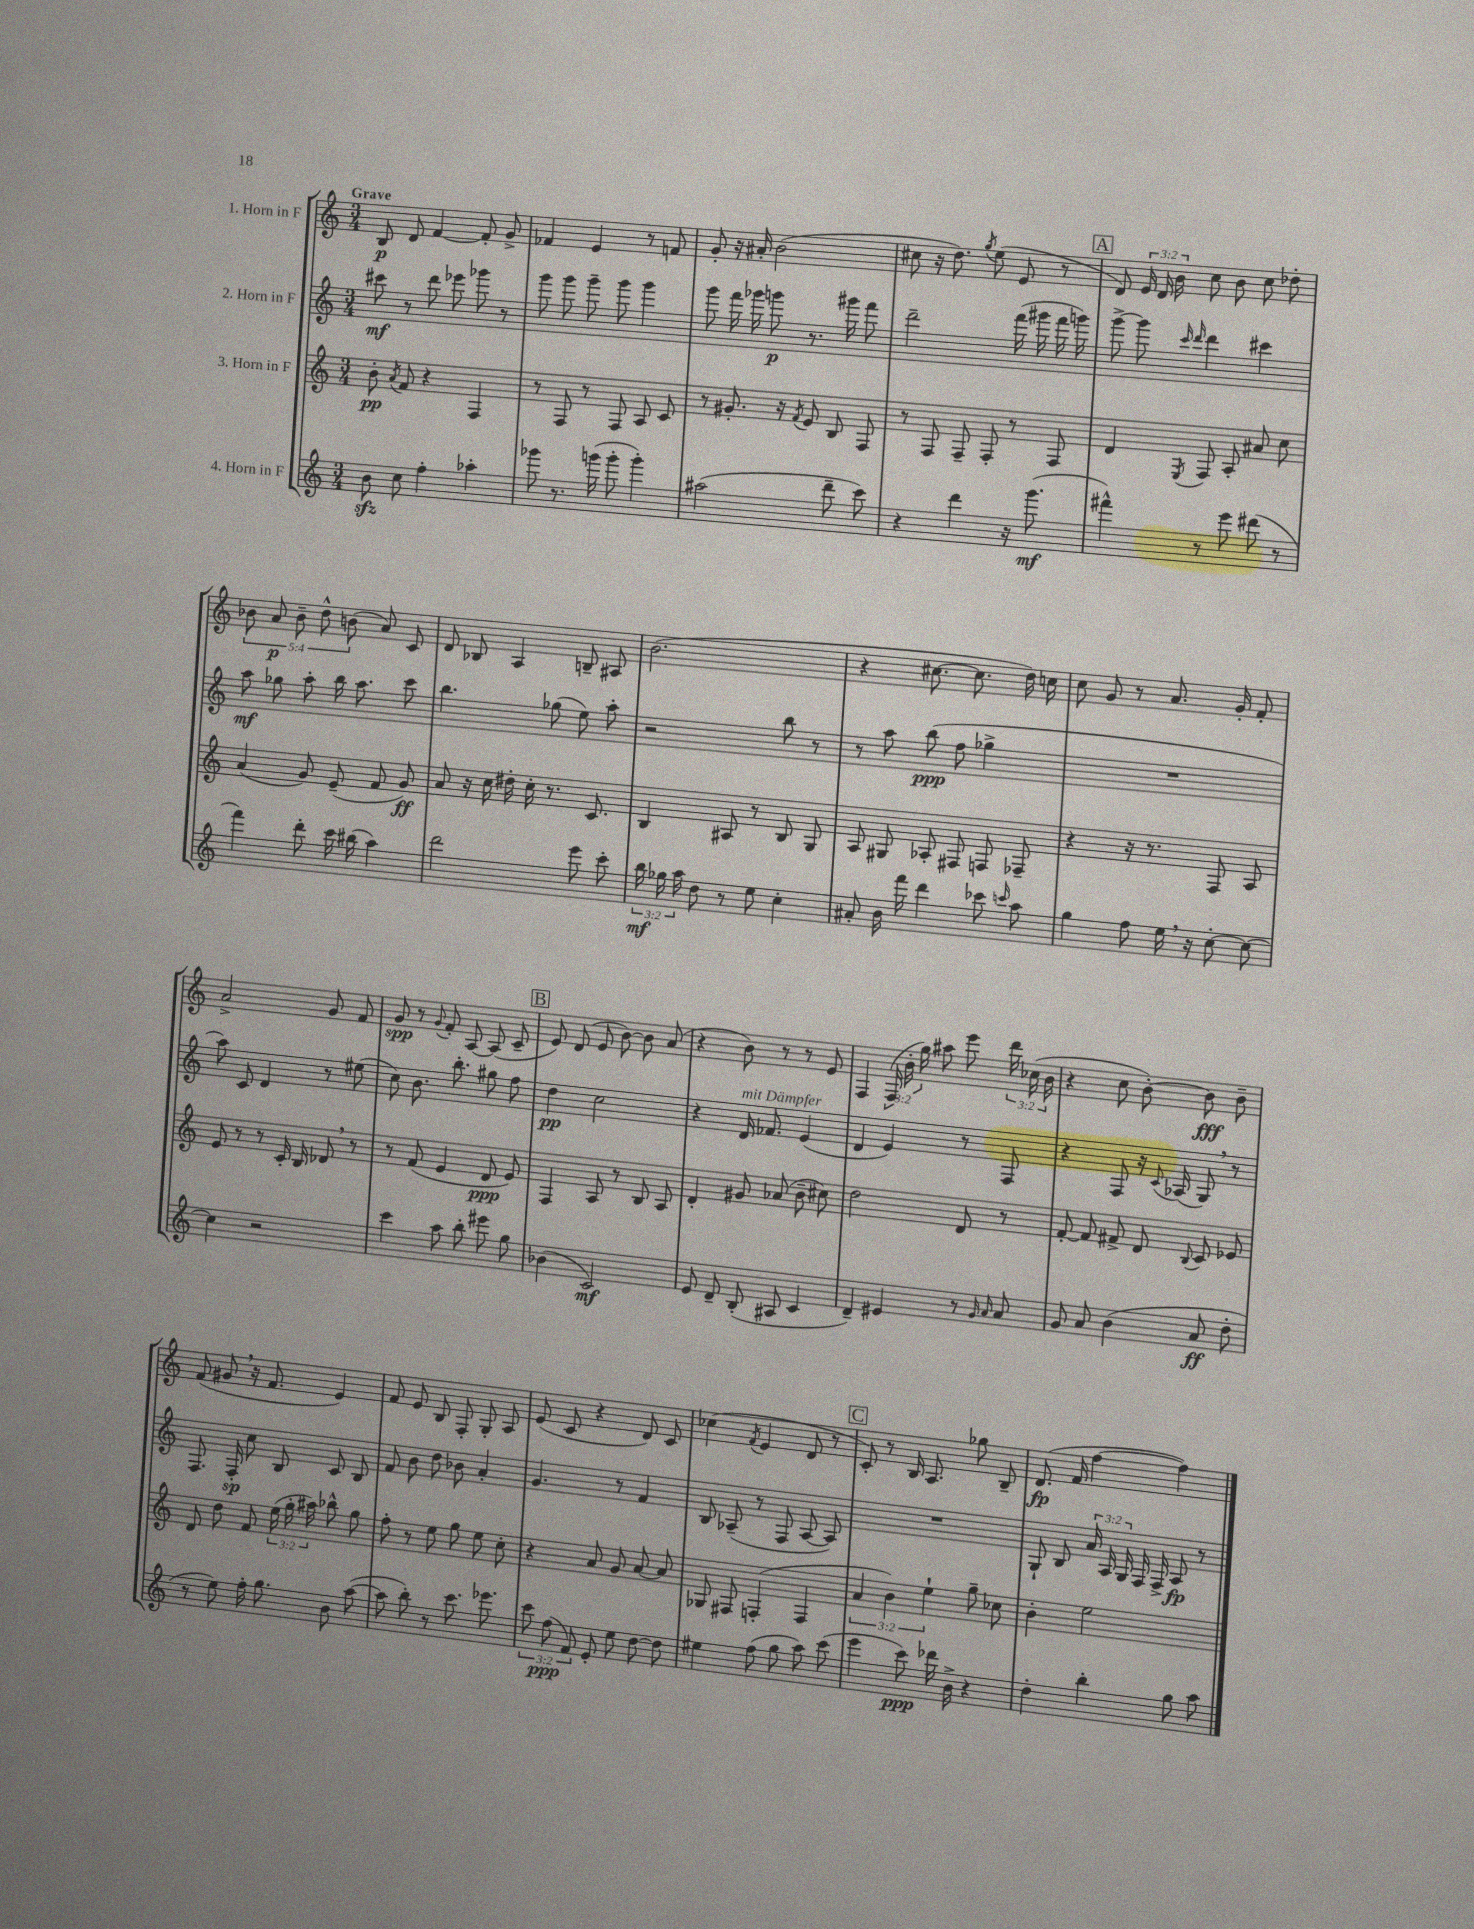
<<
\new StaffGroup <<
\new Staff = "s0" \with { instrumentName = "1. Horn in F" } {
    \clef treble \key c \major \numericTimeSignature \time 3/4 \override Staff.TupletNumber.text = #tuplet-number::calc-fraction-text \tempo "Grave"
    \autoBeamOff b8\p d'8 f'4~ f'8-. g'8-> |
    fes'4 e'4 r8 f'8 |
    g'8-. r16 ais'16-. b'2( |
    cis''8 r16 d''8.) \acciaccatura { g''8 } e''8( e'8 r8 |
    \mark \markup { \box "A" } d'8) \tuplet 3/2 { e'16 d'16 b'16 } c''8 b'8 c''8 des''8-. |
    \tuplet 5/4 { bes'8 a'8\p bes'8-- d''8-^ b'8( } a'8) c'8 |
    d'8 bes8 a4 b8-- ais8 |
    b'2.( |
    r4 cis''8.~ cis''8. d''16) c''16 |
    c''8 g'8 r8 a'8. g'16-. f'8-. |
    a'2-> g'8 f'8 |
    g'8\spp r8 \appoggiatura { g'8 } f'8-. a8~ a8( c'8-- |
    \mark \markup { \box "B" } e'8) d'8( e'8 b'8~) b'8 a'8( |
    r4 b'8) r8 r8 e'8 |
    f4 \tuplet 3/2 { f16( b'16-. g''16) } ais''8 e'''8 \tuplet 3/2 { d'''16 ces''16( b'16 } |
    r4 c''8 b'8~-.) b'8\fff b'8-- |
    f'8( gis'8 \breathe r16 f'8. e'4) |
    f'8 e'8 b8 f8-. g8-. a8 |
    e'8( c'8 r4 d'8) c'8 |
    ces''4( \acciaccatura { f'8 } e'4 d'8 r8 |
    \mark \markup { \box "C" } c'8-.) r8 b16 a8. ges''8 b8-- |
    d'8.\fp( f'16 f''4~ f''4) \bar "|." |
}
\new Staff = "s1" \with { instrumentName = "2. Horn in F" } {
    \clef treble \key c \major \numericTimeSignature \time 3/4 \override Staff.TupletNumber.text = #tuplet-number::calc-fraction-text
    \autoBeamOff cis'''8\mf r8 d'''8 ees'''8 ges'''8 r8 |
    g'''8 g'''8 g'''8-- g'''8 g'''4 |
    g'''8 f'''16 ges'''16 g'''8\p r8. gis'''16 f'''8 |
    d'''2-- f'''16( gis'''16 f'''16 g'''16) |
    \mark \markup { \box "A" } g'''8~-> g'''8 \grace { c'''16 d'''16 } d'''4 cis'''4 |
    a''8\mf ges''8 a''8-. b''16 a''8. c'''8 |
    b''4. ges''8( e''8) a''8-. |
    r2 b''8 r8 |
    r8 a''8 b''8\ppp( f''8 ges''4-> |
    R2. |
    a''8) c'8 d'4 r8 eis''8( |
    c''8) b'8. b''8.-. gis''8 f''8 |
    \mark \markup { \box "B" } d''4\pp c''2 |
    r4 d'16^\markup { \italic "mit Dämpfer" } fes'8. e'4( |
    d'4 e'4) r8 f8 |
    r4 f8 r16 \appoggiatura { c'8 } aes16( g8) \breathe r8 |
    f8. f16-.\sp c''8 b8 c'8 b8 |
    f'8 b'8 d''8 bes'8 a'4-. |
    g'4. r8 f'4 |
    b8 aes8--( r8 f8 aes8~ aes8) |
    \mark \markup { \box "C" } R2. |
    g8-! b8 \tuplet 3/2 { a'16 a16 g16 } f16 f16-> a8\fp r8 \bar "|." |
}
\new Staff = "s2" \with { instrumentName = "3. Horn in F" } {
    \clef treble \key c \major \numericTimeSignature \time 3/4 \override Staff.TupletNumber.text = #tuplet-number::calc-fraction-text
    \autoBeamOff b'8-.\pp \acciaccatura { a'8 } f'8 r4 f4 |
    r8 f8 r8 f8 a8 c'8 |
    r8 gis'8.-. r16 \acciaccatura { f'8 } e'8 b8 f8 |
    r8 f8 f8-- f8-. r8 f8 |
    \mark \markup { \box "A" } d'4 \acciaccatura { e8 } f8 a8-. ais'8 c''8 |
    a'4( g'8) e'8--( f'8 g'8\ff) |
    a'8 r16 c''16 dis''16-. c''16-. r8. c'8. |
    b4 ais8 r8 b8 g8 |
    a8 gis8 aes8-. fis8 f8 fes8-- |
    r4 r16 r8. f8 a8 |
    e'8 r8 r8 c'16-. b16 des'8 \breathe r8 |
    r8 f'8( e'4 d'8\ppp e'8) |
    \mark \markup { \box "B" } f4 a8 r8 b8 a8 |
    d'4-. gis'8 aes'8( b'8-- cis''8) |
    d''2 d'8 r8 |
    f'8~-. f'8 fis'8-> d'8 \appoggiatura { b8 } c'8 ees'8 |
    d'8 d''8 f'8 \tuplet 3/2 { e''16( g''16-. ais''16) } bes''8-^ g''8 |
    f''8-. r8 e''8 g''8 e''8 c''8-. |
    r4 a'8 g'8 a'8~ a'8 |
    ges8 fis8 f4-.( f4 |
    \mark \markup { \box "C" } \tuplet 3/2 { a'4 b'4) e''4-! } g''8-- ces''8 |
    b'4-. e''2 \bar "|." |
}
\new Staff = "s3" \with { instrumentName = "4. Horn in F" } {
    \clef treble \key c \major \numericTimeSignature \time 3/4 \override Staff.TupletNumber.text = #tuplet-number::calc-fraction-text
    \autoBeamOff b'8\sfz c''8 f''4-. aes''4-. |
    ges'''8 r8. g'''16( g'''8-. g'''4-.) |
    ais''2( d'''8-- c'''8) |
    r4 d'''4 r16 g'''8.\mf( |
    \mark \markup { \box "A" } fis'''4-^) r8 e'''8 dis'''8( r8 |
    f'''4) d'''8-. c'''16 bis''16( a''4) |
    d'''2 e'''8 c'''8-. |
    \tuplet 3/2 { b''16\mf ges''16 a''16 } d''8 r8 e''8 c''4-. |
    ais'8-. b'16 f'''16 d'''4 ces'''8 \grace { c'''16 } a''8 |
    g''4 f''8 e''16 \breathe r16 c''8~-. c''8~ |
    c''4 r2 |
    c'''4 a''8 b''8-. eis'''8 g''8 |
    \mark \markup { \box "B" } bes'4( c'2\mf) |
    e'8 d'8-- b8-.( ais8 c'4 |
    d'4--) eis'4 r8 \grace { g'16 a'16 } a'8 |
    g'8 a'8 b'4( a'8\ff d''8-. |
    r8 e''8) f''16-. g''8. b'8 a''8~( |
    a''8 b''8-.) r8 c'''8. ees'''8. |
    \tuplet 3/2 { c'''8 f''8\ppp( f'8) } e'8-. e''8 d''8~ d''8 |
    eis''4 f''8( g''8 a''8) c'''8( |
    \mark \markup { \box "C" } e'''4 c'''8\ppp) des'''16 b'16-> r4 |
    d''4-. b''4-. g''8 a''8 \bar "|." |
}
>>
>>
\layout { \context { \Score \remove "Bar_number_engraver" } }
